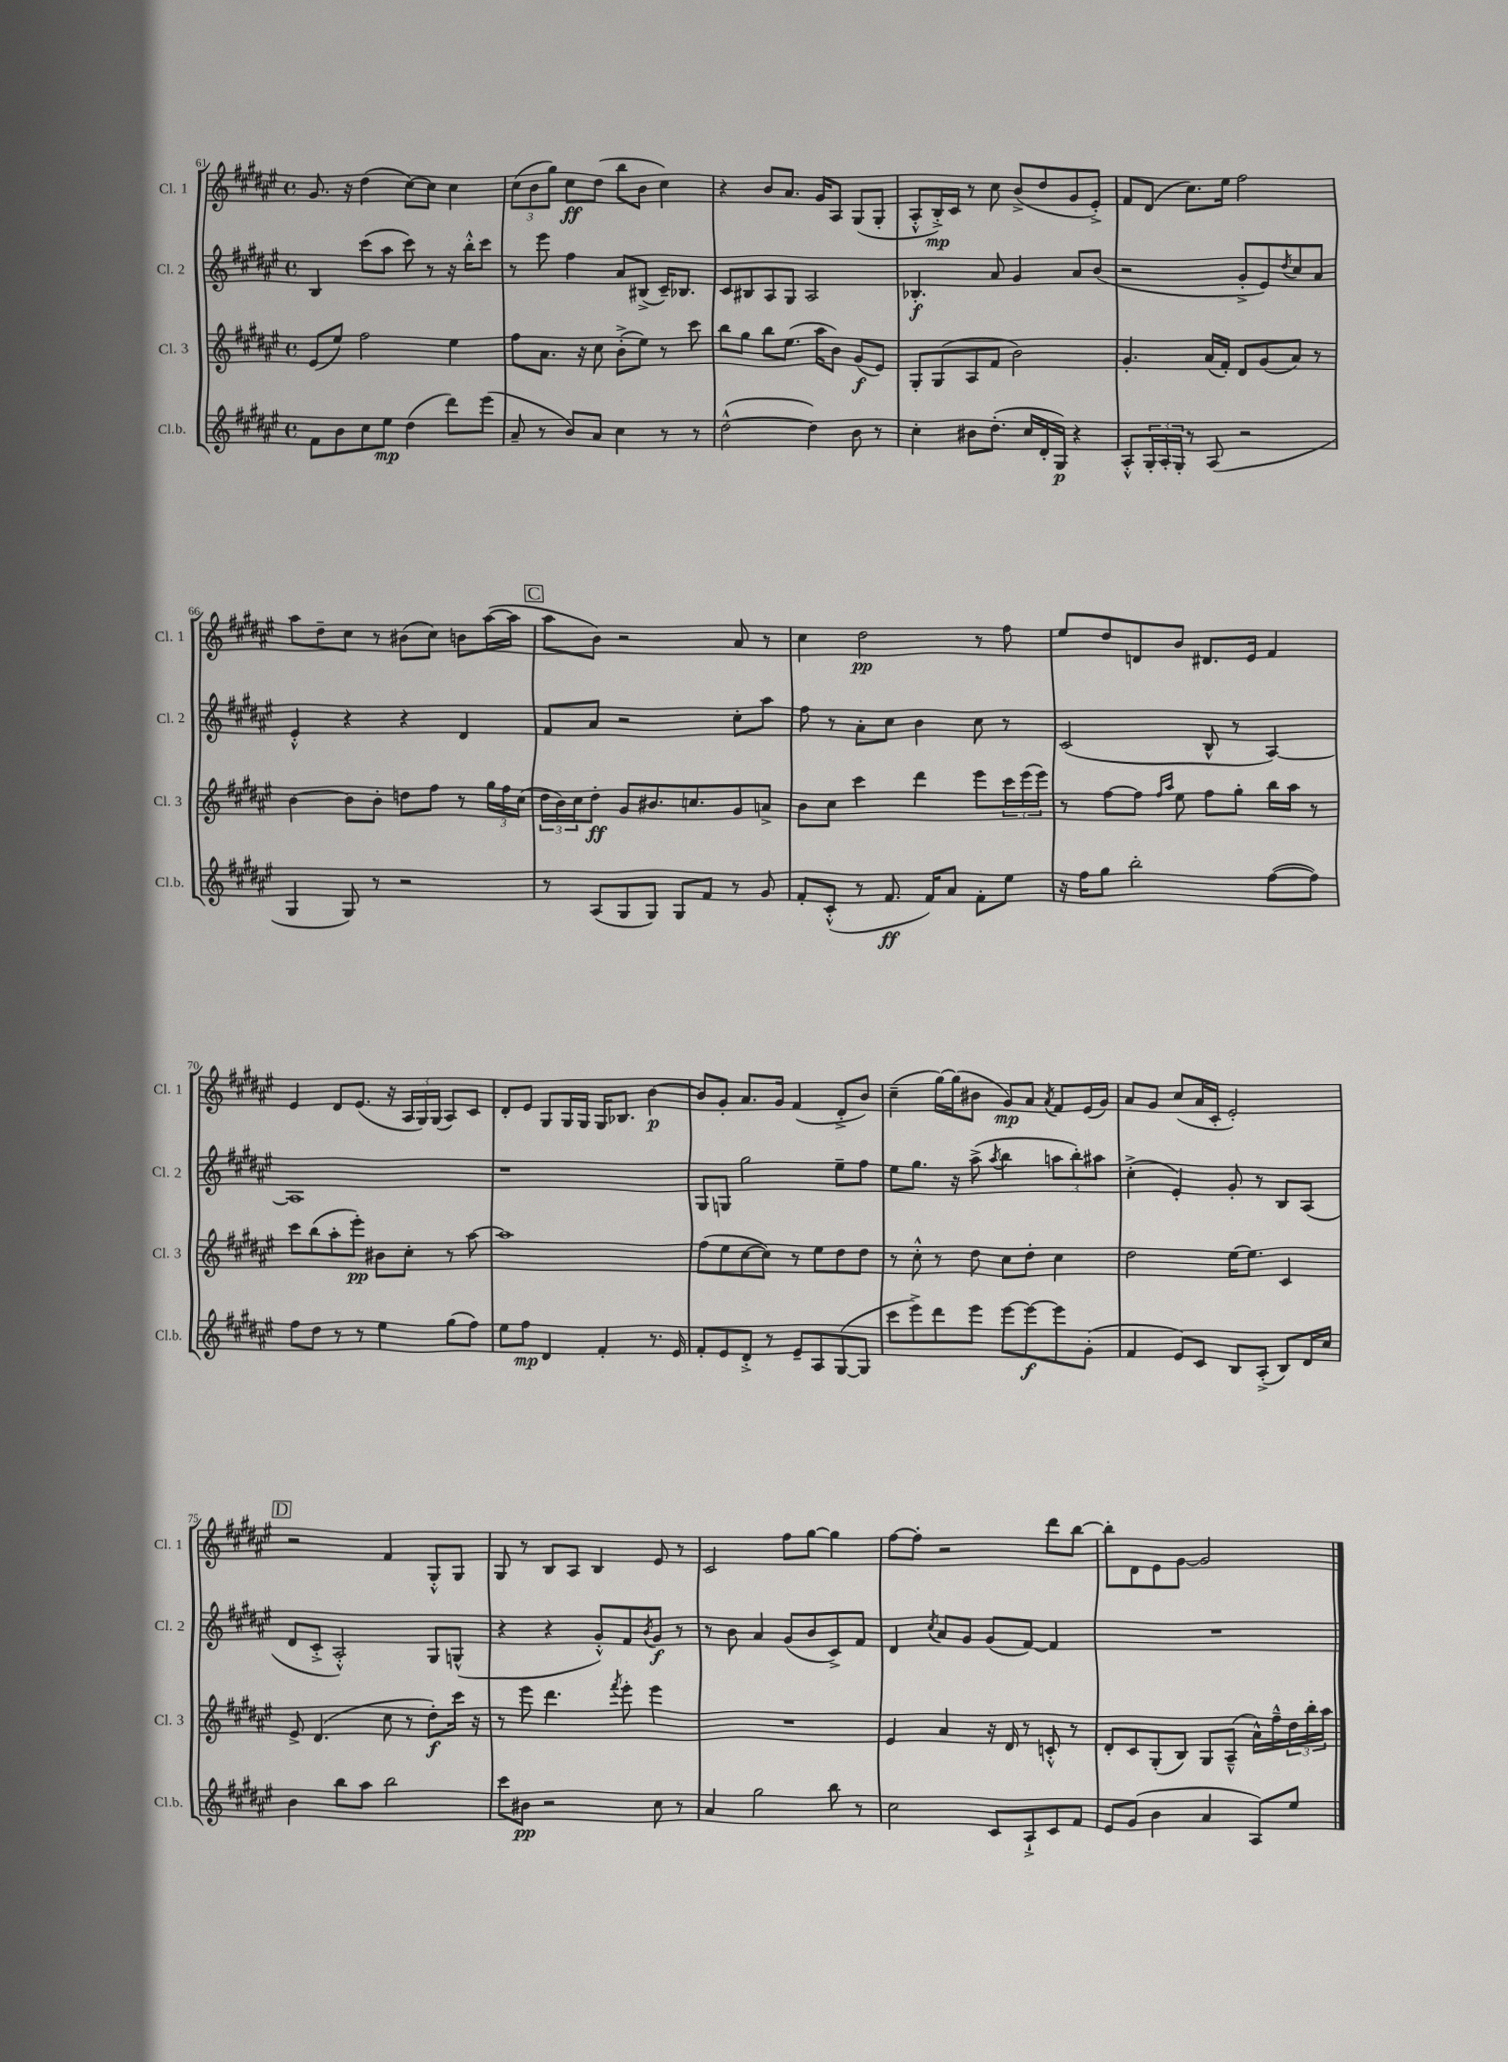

**kern	**dynam	**kern	**dynam	**kern	**dynam	**kern	**dynam
*part4	*part4	*part3	*part3	*part2	*part2	*part1	*part1
*staff4	*staff4	*staff3	*staff3	*staff2	*staff2	*staff1	*staff1
*I"Cl.b.	*	*I"Cl. 3	*	*I"Cl. 2	*	*I"Cl. 1	*
*I'Cl.b.	*	*I'Cl. 3	*	*I'Cl. 2	*	*I'Cl. 1	*
*clefG2	*	*clefG2	*	*clefG2	*	*clefG2	*
*k[f#c#g#d#a#e#]	*	*k[f#c#g#d#a#e#]	*	*k[f#c#g#d#a#e#]	*	*k[f#c#g#d#a#e#]	*
*M4/4	*	*M4/4	*	*M4/4	*	*M4/4	*
*met(c)	*	*met(c)	*	*met(c)	*	*met(c)	*
=61	=61	=61	=61	=61	=61	=61	=61
8f#\L	.	(8e#/L	.	4B/	.	8.g#/	.
8b\	.	8ee#/J)	.	.	.	.	.
.	.	.	.	.	.	16r	.
8cc#\	.	2ff#\	.	(8ccc#\L	.	(4dd#\	.
8ee#\J	mp	.	.	8aa#\J	.	.	.
(4dd#\	.	.	.	8ccc#\)	.	[8cc#\L)	.
.	.	.	.	8r	.	8cc#\J]	.
8ddd#\L)	.	4ee#\	.	16r	.	4cc#\	.
.	.	.	.	16bb'^^\KL	.	.	.
(8eee#\J	.	.	.	8ccc#\J	.	.	.
=62	=62	=62	=62	=62	=62	=62	=62
8a#~/	.	8ff#\L	.	8r	.	(12cc#\L	.
.	.	.	.	.	.	12b\	.
8r	.	8.a#\J	.	8eee#\	.	.	.
.	.	.	.	.	.	12gg#\J)	.
8b/L)	.	.	.	4ff#\	.	8cc#\L	ff
.	.	16r	.	.	.	.	.
8a#/J	.	8cc#\	.	.	.	(8dd#\J	.
4cc#\	.	(8b'^\L	.	8a#/L	.	8bb\L	.
.	.	8ee#\J)	.	(8B#X^/J	.	8b\J	.
8r	.	8r	.	16c#~/KL)	.	4cc#\)	.
.	.	.	.	8.B-X/J	.	.	.
8r	.	8ccc#\	.	.	.	.	.
=63	=63	=63	=63	=63	=63	=63	=63
([2dd#^^\	.	8bb\L	.	8c#/L	.	4r	.
.	.	8gg#\J	.	8B#X/	.	.	.
.	.	8bb\L	.	8A#/	.	8b/L	.
.	.	(8.ee#\J	.	8G#/J	.	8.a#/J	.
4dd#\])	.	.	.	2A#/	.	.	.
.	.	16aa#\KL	.	.	.	16g#/KL	.
.	.	8b\J)	.	.	.	8A#/J	.
8b\	.	(8g#/L	f	.	.	(8G#/L	.
8r	.	8e#/J)	.	.	.	8G#'/J	.
=64	=64	=64	=64	=64	=64	=64	=64
4cc#'\	.	8G#'/L	.	4.B-X'/	f	8A#'^^/L	.
.	.	(8G#/	.	.	.	16B'^/L)	mp
.	.	.	.	.	.	16c#/JJ	.
8b#X\L	.	8A#/	.	.	.	8r	.
(8.dd#'\J	.	8f#/J	.	8a#/	.	8cc#\	.
.	.	2b\)	.	4g#/	.	(8b^/L	.
16cc#/LL	.	.	.	.	.	.	.
16d#'/	.	.	.	.	.	8dd#/	.
16G#/JJ)	p	.	.	.	.	.	.
4r	.	.	.	8a#/L	.	8g#/	.
.	.	.	.	(8b/J	.	8e#'^/J)	.
=65	=65	=65	=65	=65	=65	=65	=65
8A#'^^/L	.	4.g#'/	.	2r	.	8f#/L	.
24G#'/L	.	.	.	.	.	(8d#/J	.
24A#'/	.	.	.	.	.	.	.
24G#'/JJ	.	.	.	.	.	.	.
8r	.	.	.	.	.	8.cc#\L)	.
(8A#/	.	(16a#/LL	.	.	.	.	.
.	.	16f#'/JJ)	.	.	.	16ee#\Jk	.
2r	.	8d#/L	.	8g#'^/L	.	2ff#\	.
.	.	(8g#/	.	8e#/)	.	.	.
.	.	.	.	8qdd#/	.	.	.
.	.	8a#/J)	.	8cc#/	.	.	.
.	.	8r	.	8a#/J	.	.	.
!!LO:LB:g=z
=66	=66	=66	=66	=66	=66	=66	=66
4G#/	.	[4b\	.	4e#'^^/	.	8aa#\L	.
.	.	.	.	.	.	8dd#~\	.
8G#/)	.	8b\L]	.	4r	.	8cc#\J	.
8r	.	8b'\J	.	.	.	8r	.
2r	.	8ddn\L	.	4r	.	(8b#X\L	.
.	.	8ff#\J	.	.	.	8cc#\J)	.
.	.	8r	.	4d#/	.	8bn\L	.
.	.	24gg#\LL	.	.	.	([16aa#\L	.
.	.	24ff#\	.	.	.	.	.
.	.	.	.	.	.	16aa#\JJ]	.
.	.	(24cc#\JJ	.	.	.	.	.
!!LO:REH:place=s1:t=C
=67	=67	=67	=67	=67	=67	=67	=67
8r	.	24dd#\LL	.	8f#/L	.	8aa#\L	.
.	.	24b\)	.	.	.	.	.
.	.	24cc#\J	.	.	.	.	.
(8A#/L	.	8dd#'\J	ff	8a#/J	.	8b\J)	.
8G#/	.	8g#/L	.	2r	.	2r	.
8G#/J)	.	8.b#X/	.	.	.	.	.
8G#/L	.	.	.	.	.	.	.
.	.	8.ccn/	.	.	.	.	.
8f#/J	.	.	.	.	.	.	.
8r	.	8g#/	.	8cc#'\L	.	8a#/	.
8g#/	.	8an^/J	.	8aa#\J	.	8r	.
=68	=68	=68	=68	=68	=68	=68	=68
8f#'/L	.	8b\L	.	8ff#\	.	4cc#\	.
(8c#'^^/J	.	8cc#\J	.	8r	.	.	.
8r	.	4ccc#\	.	8a#'\L	.	2dd#\	pp
8.f#/	ff	.	.	8cc#\J	.	.	.
.	.	4ddd#\	.	4b\	.	.	.
16f#/KL)	.	.	.	.	.	.	.
8a#/J	.	.	.	.	.	.	.
8f#'\L	.	8eee#\L	.	8cc#\	.	8r	.
8ee#\J	.	24ccc#\L	.	8r	.	8ff#\	.
.	.	(24eee#\	.	.	.	.	.
.	.	24eee#\JJ)	.	.	.	.	.
=69	=69	=69	=69	=69	=69	=69	=69
16r	.	8r	.	(2c#/	.	8ee#/L	.
16ff#\KL	.	.	.	.	.	.	.
8gg#\J	.	[8ff#\L	.	.	.	8dd#/	.
2bb'\	.	8ff#\J]	.	.	.	8dn/	.
.	.	16qqff#/LL	.	.	.	.	.
.	.	16qqaa#/JJ	.	.	.	.	.
.	.	8ee#\	.	.	.	8b/J	.
.	.	8ff#\L	.	8B^^/	.	8.d#X/L	.
.	.	8gg#'\J	.	8r	.	.	.
.	.	.	.	.	.	16e#/Jk	.
([8ff#\L	.	16bb\LL	.	[4A#/)	.	4f#/	.
.	.	16aa#\JJ	.	.	.	.	.
8ff#\J])	.	8r	.	.	.	.	.
!!LO:LB:g=z
=70	=70	=70	=70	=70	=70	=70	=70
8ff#\L	.	8ccc#\L	.	1A#]	.	4e#/	.
8dd#\J	.	(8bb\	.	.	.	.	.
8r	.	8aa#'\	.	.	.	8d#/L	.
8r	.	8eee#'\J)	pp	.	.	(8.e#/J	.
4ee#\	.	8b#X\L	.	.	.	.	.
.	.	.	.	.	.	16r	.
.	.	8cc#'\J	.	.	.	24A#/LL	.
.	.	.	.	.	.	24G#/)	.
.	.	.	.	.	.	(24G#/JJ	.
(8gg#\L	.	8r	.	.	.	8A#/L)	.
8ff#\J)	.	[8aa#\	.	.	.	8c#/J	.
=71	=71	=71	=71	=71	=71	=71	=71
8ee#\L	.	1aa#]	.	1r	.	8d#'/L	.
8ff#\J	mp	.	.	.	.	8e#/J	.
4d#/	.	.	.	.	.	8G#/L	.
.	.	.	.	.	.	16G#/L	.
.	.	.	.	.	.	16G#/JJ	.
4f#'/	.	.	.	.	.	16G#/KL	.
.	.	.	.	.	.	8.B-X/J	.
8.r	.	.	.	.	.	[4b\	p
16e#/	.	.	.	.	.	.	.
=72	=72	=72	=72	=72	=72	=72	=72
8f#'/L	.	(8ff#\L	.	8G#/L	.	8b/L]	.
8e#/	.	8ee#\	.	8Gn/J	.	8g#'/J	.
8d#'^/J	.	[8cc#\	.	2gg#\	.	8.a#/L	.
8r	.	8cc#\J])	.	.	.	.	.
.	.	.	.	.	.	16g#/Jk	.
8e#~/L	.	8r	.	.	.	(4f#/	.
8A#/	.	8ee#\L	.	.	.	.	.
([8G#/	.	8dd#\	.	8ee#~\L	.	8d#'^/L	.
8G#/J]	.	8dd#\J	.	8ff#\J	.	8b/J)	.
=73	=73	=73	=73	=73	=73	=73	=73
8ccc#\L	.	8r	.	8ee#\L	.	(4cc#~\	.
8eee#^\)	.	8cc#'^^\	.	8.gg#\J	.	.	.
8ddd#\	.	8r	.	.	.	[16gg#\LL)	.
.	.	.	.	16r	.	(16gg#\J]	.
8eee#\J	.	8dd#\	.	(8aa#^\	.	8b#X\J	.
.	.	.	.	8qaa#/	.	.	.
[8eee#\L	.	8cc#\L	.	4bb\	.	8g#/L)	mp
8eee#\_	f	8dd#'\J	.	.	.	8a#/J	.
.	.	.	.	.	.	8qa#/	.
8eee#\]	.	4cc#\	.	12aan\L	.	8f#/L	.
.	.	.	.	12bb'\)	.	.	.
(8g#'\J	.	.	.	.	.	(16e#/L	.
.	.	.	.	12aa#X\J	.	.	.
.	.	.	.	.	.	16g#/JJ)	.
=74	=74	=74	=74	=74	=74	=74	=74
4f#/	.	2dd#\	.	(4cc#'^\	.	8a#/L	.
.	.	.	.	.	.	8g#/J	.
8e#/L)	.	.	.	4e#'/)	.	(8cc#/L	.
8c#/J	.	.	.	.	.	16a#/L	.
.	.	.	.	.	.	16c#'/JJ	.
8B/L	.	[16ee#\KL	.	8g#'/	.	2e#'/)	.
.	.	8.ee#\J]	.	.	.	.	.
(8A#'^/J	.	.	.	8r	.	.	.
8B/L)	.	4c#/	.	8B/L	.	.	.
16d#/L	.	.	.	(8A#/J	.	.	.
16cc#/JJ	.	.	.	.	.	.	.
!!LO:LB:g=z
!!LO:REH:place=s1:t=D
=75	=75	=75	=75	=75	=75	=75	=75
4b\	.	8e#^/	.	8d#/L	.	2r	.
.	.	(4.d#/	.	8c#'^/J	.	.	.
8bb\L	.	.	.	2A#'^^/)	.	.	.
8aa#\J	.	.	.	.	.	.	.
2bb\	.	8cc#\	.	.	.	4f#/	.
.	.	8r	.	.	.	.	.
.	.	8dd#'\L)	f	8G#/L	.	8G#'^^/L	.
.	.	16ccc#\Jk	.	(8Gn^^/J	.	8G#/J	.
.	.	16r	.	.	.	.	.
=76	=76	=76	=76	=76	=76	=76	=76
8ccc#\L	.	8r	.	4r	.	8G#/	.
8b#X\J	pp	8eee#\	.	.	.	8r	.
2r	.	4.ddd#\	.	4r	.	8B/L	.
.	.	.	.	.	.	8A#/J	.
.	.	.	.	8g#'^^/L)	.	4B/	.
.	.	8qfff#/	.	.	.	.	.
.	.	8eee#'\	.	8f#/	.	.	.
.	.	.	.	8qb/	.	.	.
8cc#\	.	4eee#\	.	8g#/J	f	8e#/	.
8r	.	.	.	8r	.	8r	.
=77	=77	=77	=77	=77	=77	=77	=77
4a#/	.	1r	.	8r	.	2c#/	.
.	.	.	.	8b\	.	.	.
2gg#\	.	.	.	4a#/	.	.	.
.	.	.	.	(8g#/L	.	8ff#\L	.
.	.	.	.	8b/	.	[8gg#\J	.
8bb\	.	.	.	8c#^/)	.	4gg#\]	.
8r	.	.	.	8f#/J	.	.	.
=78	=78	=78	=78	=78	=78	=78	=78
2cc#\	.	4e#/	.	4d#/	.	[8ff#\L	.
.	.	.	.	.	.	8ff#'\J]	.
.	.	.	.	8qcc#/	.	.	.
.	.	4a#/	.	8a#/L	.	2r	.
.	.	.	.	8g#/J	.	.	.
8c#/L	.	16r	.	(8g#/L	.	.	.
.	.	16d#/	.	.	.	.	.
8A#`^/	.	8r	.	[8f#/J)	.	.	.
8c#/	.	8cn'^^/	.	4f#/]	.	8ddd#\L	.
8f#/J	.	8r	.	.	.	[8bb\J	.
=79	=79	=79	=79	=79	=79	=79	=79
8e#/L	.	8d#'/L	.	1r	.	8bb'\L]	.
(8g#/J	.	8c#/	.	.	.	8d#\	.
4b\	.	(8G#'/	.	.	.	8e#\	.
.	.	8B/J)	.	.	.	[8g#\J	.
4a#/	.	8G#/L	.	.	.	2g#/]	.
.	.	(8A#~^^/J	.	.	.	.	.
8A#/L)	.	16a#^^\LL)	.	.	.	.	.
.	.	16ff#~^^\	.	.	.	.	.
8ee#/J	.	24dd#\	.	.	.	.	.
.	.	24bb'\	.	.	.	.	.
.	.	24aa#\JJ	.	.	.	.	.
==	==	==	==	==	==	==	==
*-	*-	*-	*-	*-	*-	*-	*-
